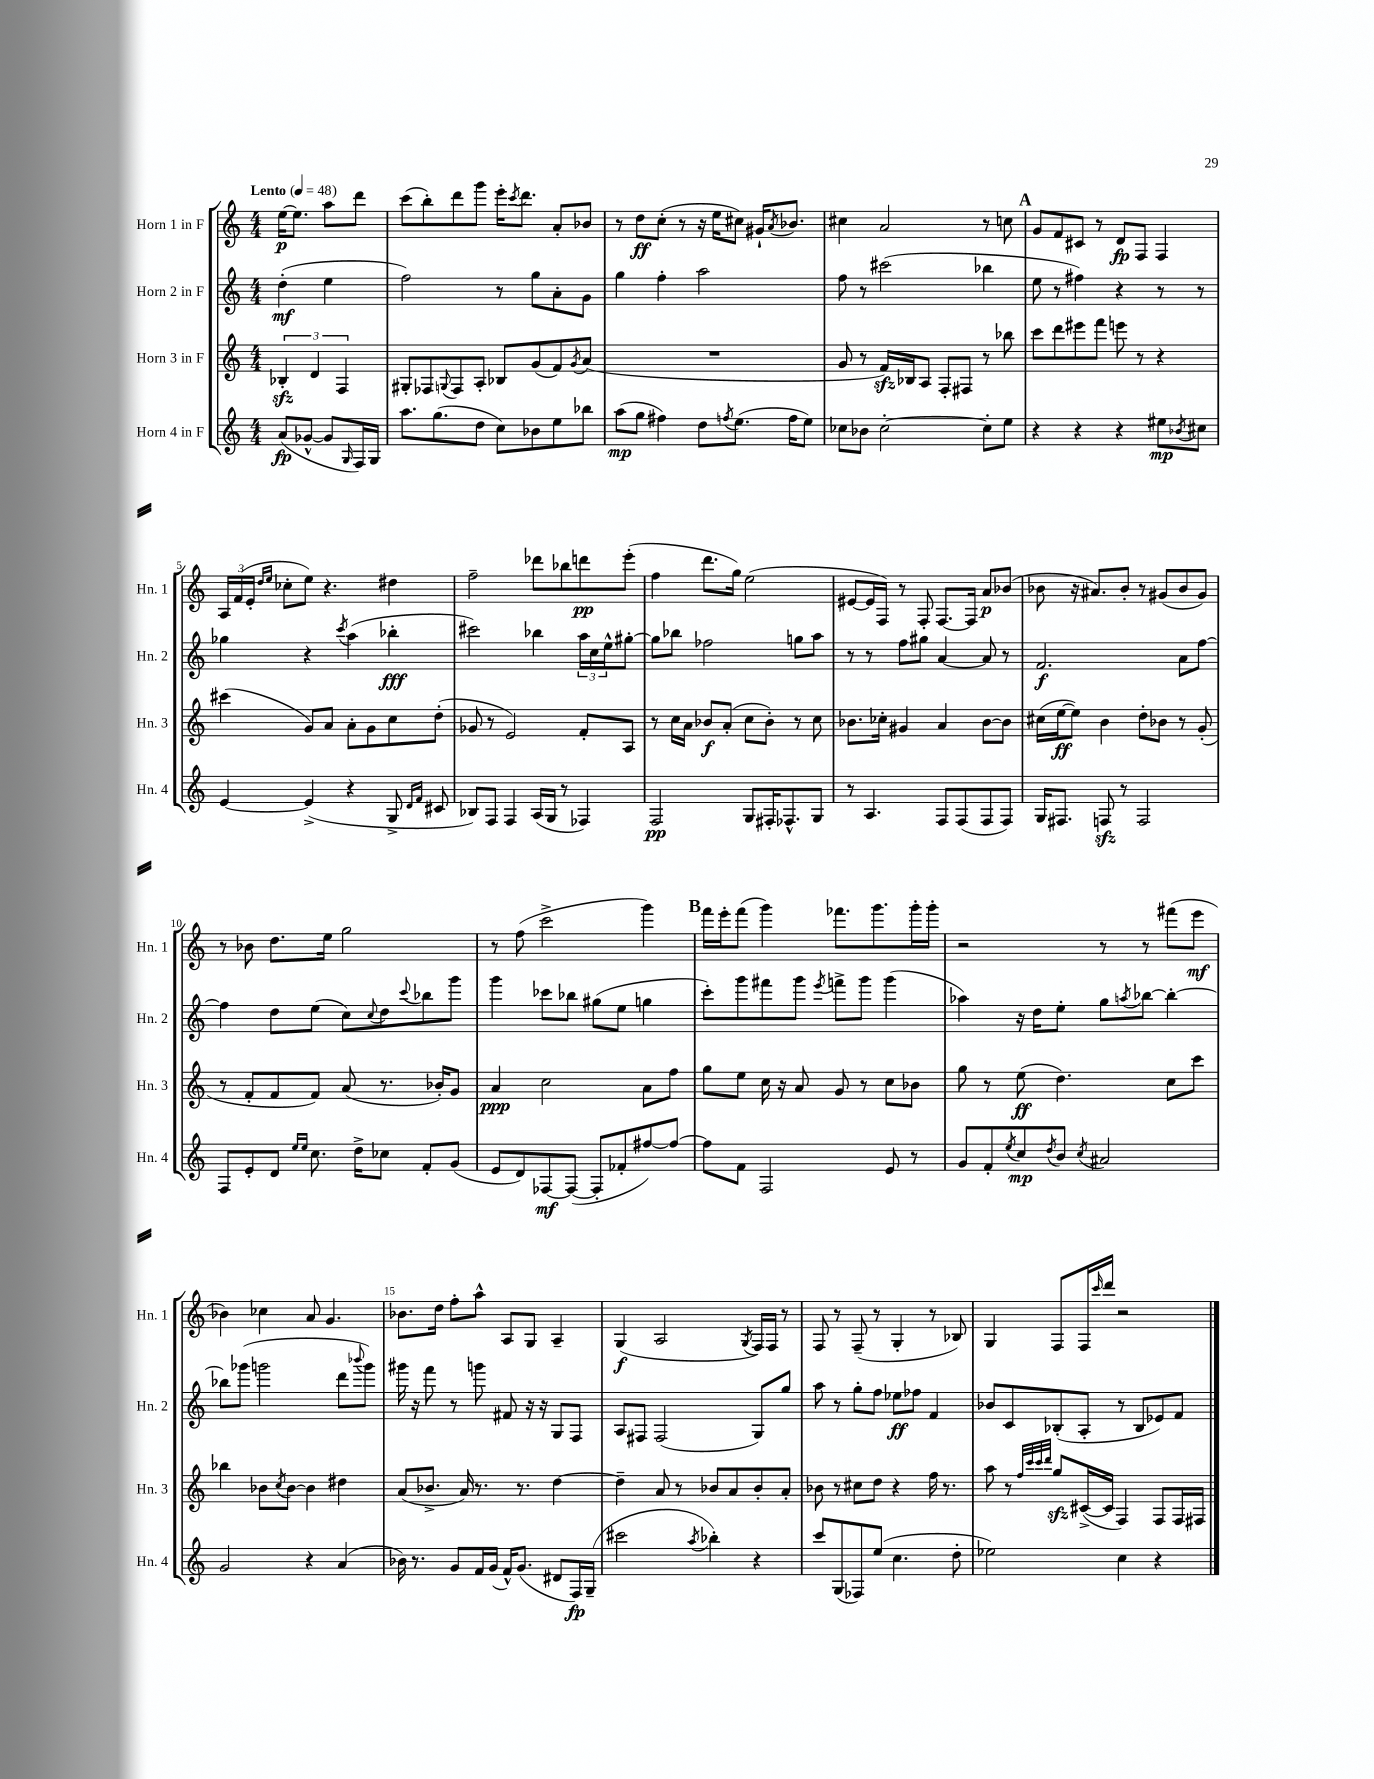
<<
\new StaffGroup <<
\new Staff = "s0" \with { instrumentName = "Horn 1 in F" shortInstrumentName = "Hn. 1" } {
    \clef treble \key c \major \numericTimeSignature \time 4/4 \partial 2 \tempo "Lento" 4 = 48
    e''16~\p e''8. a''8 d'''8 |
    c'''8( b''8-.) d'''8 g'''8 e'''16-. \acciaccatura { c'''8 } d'''8. a'8-. bes'8 |
    r8 d''8\ff c''8-.( r8 r16 e''16 cis''8) gis'16-! \acciaccatura { a'8 } bes'8. |
    cis''4 a'2 r8 c''8 |
    \mark \markup { \bold "A" } g'8 f'8 cis'8 r8 d'8\fp f8 f4 |
    \tuplet 3/2 { a16 f'16( e'16-. } \grace { d''16 e''16 } ces''8-. e''8) r4. dis''4 |
    f''2-- des'''8 bes''8 d'''8\pp e'''8-.( |
    f''4 d'''8. g''16) e''2( |
    eis'8~ eis'16 f16) r8 f8-. f8.~ f16 a'8\p bes'8( |
    bes'8 r16 ais'8.) bes'8-. r8 gis'8( bes'8 gis'8) |
    r8 bes'8 d''8. e''16 g''2 |
    r8 f''8( c'''2-> g'''4) |
    \mark \markup { \bold "B" } f'''16 e'''16-. f'''8( g'''4) fes'''8. g'''8. g'''16-. g'''16-. |
    r2 r8 r8 fis'''8( e'''8\mf |
    bes'4) ces''4 a'8 g'4. |
    bes'8. d''16 f''8-. a''8-^ a8 g8 a4-- |
    g4\f( a2 \acciaccatura { g8 } f16) f16 r8 |
    f8 r8 f8--( r8 g4-. r8 bes8) |
    g4 f8 f16 \grace { c'''16 } d'''16 r2 \bar "|." |
}
\new Staff = "s1" \with { instrumentName = "Horn 2 in F" shortInstrumentName = "Hn. 2" } {
    \clef treble \key c \major \numericTimeSignature \time 4/4 \partial 2
    d''4-.\mf( e''4 |
    f''2) r8 g''8 a'8-. g'8 |
    g''4 f''4-. a''2 |
    f''8 r8 cis'''2( bes''4 |
    \mark \markup { \bold "A" } e''8 r8 fis''4) r4 r8 r8 |
    ges''4 r4 \acciaccatura { c'''8 } a''4( bes''4-.\fff |
    cis'''2) bes''4 \tuplet 3/2 { a''16 c''16 e''16-^ } gis''8~-. |
    gis''8 bes''8 fes''2 g''8 a''8 |
    r8 r8 f''8 gis''8 a'4~ a'8 r8 |
    f'2.\f a'8 f''8~ |
    f''4 d''8 e''8( c''8) \appoggiatura { c''8 } d''8 \appoggiatura { c'''8 } bes''8 g'''8 |
    g'''4 ces'''8 bes''8 gis''8( e''8 g''4 |
    \mark \markup { \bold "B" } c'''8-.) g'''8 fis'''8 g'''8 \acciaccatura { e'''8 } f'''8-> g'''8 g'''4( |
    aes''4) r16 d''16 e''8-. g''8 \acciaccatura { a''8 } bes''8~ bes''4~-. |
    bes''8 ges'''8( g'''2 d'''8 \appoggiatura { bes'''8 } g'''8) |
    gis'''16 r16 f'''8 r8 g'''8 fis'8 r16 r16 g8 f8 |
    a8 fis8 fis2( g8) g''8 |
    a''8 r8 g''8-. f''8 ees''8\ff fes''8 f'4 |
    bes'8 c'8 bes8-.( a8-. r8 bes8 ees'8) f'8 \bar "|." |
}
\new Staff = "s2" \with { instrumentName = "Horn 3 in F" shortInstrumentName = "Hn. 3" } {
    \clef treble \key c \major \numericTimeSignature \time 4/4 \partial 2
    \tuplet 3/2 { bes4-.\sfz d'4 f4 } |
    gis8-. fes8 \appoggiatura { g8 } fes8 a8-. bes8 g'8( f'8) \acciaccatura { g'8 } a'8( |
    R1 |
    g'8 r8 f'16\sfz) bes16 a8 f8-. fis8 r8 bes''8 |
    \mark \markup { \bold "A" } c'''8 d'''8 eis'''8 f'''8 e'''8 r8 r4 |
    cis'''4( g'8) a'8 a'8-. g'8 c''8 d''8-.( |
    ges'8 r8 e'2) f'8-. a8 |
    r8 c''16 a'16 bes'8\f a'8-.( c''8 bes'8-.) r8 c''8 |
    bes'8. ces''16-. gis'4 a'4 bes'8~ bes'8 |
    cis''16( e''16~\ff e''8) b'4 d''8-. bes'8 r8 g'8-.( |
    r8 f'8-. f'8 f'8) a'8( r8. bes'16-.) g'8 |
    a'4\ppp c''2 a'8 f''8 |
    \mark \markup { \bold "B" } g''8 e''8 c''16 r16 a'8 g'8 r8 c''8 bes'8 |
    g''8 r8 e''8\ff( d''4.) c''8 c'''8 |
    bes''4 bes'8 \acciaccatura { c''8 } bes'8~ bes'4 dis''4 |
    a'8( bes'8.-> a'16) r8. r8. d''4~ |
    d''4-- a'8 r8 bes'8 a'8 bes'8-. a'8-. |
    bes'8 r8 cis''8 d''8 r4 f''16 r8. |
    a''8 r8 \grace { f''32 c'''32 c'''32 d'''32 } g''8\sfz cis'16~->( cis'16 f4) f8 f16 fis16 \bar "|." |
}
\new Staff = "s3" \with { instrumentName = "Horn 4 in F" shortInstrumentName = "Hn. 4" } {
    \clef treble \key c \major \numericTimeSignature \time 4/4 \partial 2
    a'8\fp( ges'8~-^ ges'8 \grace { g16 } f16) g16 |
    a''8. g''8.( d''8 c''8) bes'8 e''8 bes''8 |
    a''8\mp( g''8 fis''4) d''8 \acciaccatura { f''8 } e''8.( f''16 e''8) |
    ces''8 bes'8 ces''2~-. ces''8-. e''8 |
    \mark \markup { \bold "A" } r4 r4 r4 eis''8\mp \acciaccatura { bes'8 } cis''8 |
    e'4~ e'4->( r4 g8-> \grace { d'16 f'16 } cis'8 |
    bes8) f8 f4 a16( g16 r8 fes4) |
    f2\pp g8 fis16-. fes8.-^ g8 |
    r8 a4. f8 f8( f8 f8) |
    g16 fis8. f8\sfz r8 f2 |
    f8 e'8-. d'8 \grace { e''16 e''16 } c''8. d''16-> ces''8 f'8-. g'8( |
    e'8 d'8) fes8~\mf fes8~( fes8-. fes'8-. fis''8~) fis''8~ |
    \mark \markup { \bold "B" } fis''8 f'8 f2 e'8 r8 |
    g'8 f'8-. \acciaccatura { e''8 } c''8\mp \acciaccatura { d''8 } b'8 \acciaccatura { c''8 } ais'2 |
    g'2 r4 a'4( |
    bes'16) r8. g'8 f'16 g'16( f'16-^) g'8.( dis'8 f16\fp) g16--( |
    cis'''2 \acciaccatura { a''8 } bes''4-.) r4 |
    c'''8 g8( fes8) e''8( c''4. d''8-. |
    ees''2) c''4 r4 \bar "|." |
}
>>
>>
\layout { \context { \Score \override BarNumber.break-visibility = ##(#f #t #t) barNumberVisibility = #(every-nth-bar-number-visible 5) } }
